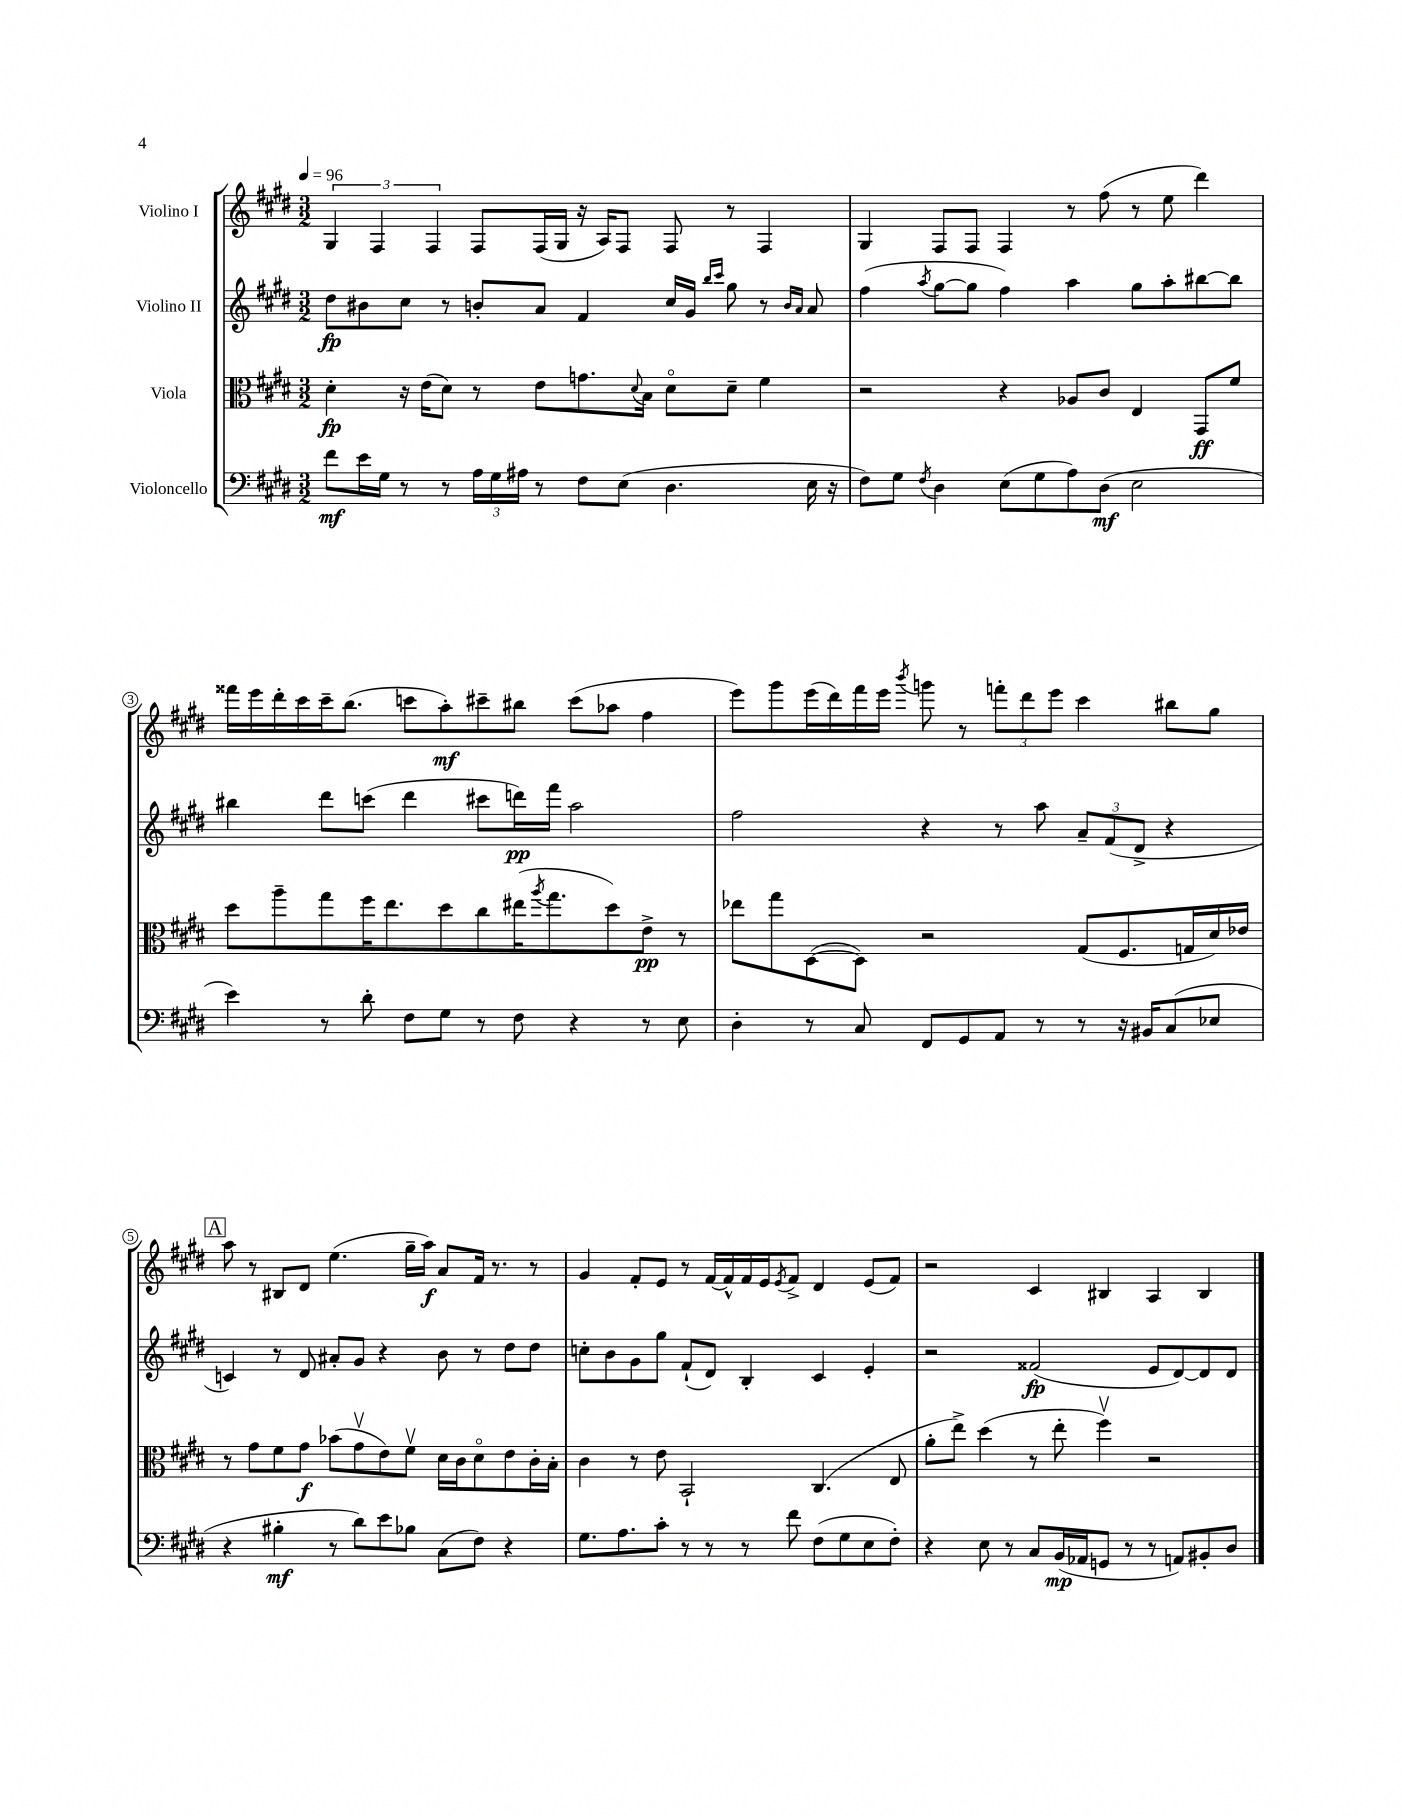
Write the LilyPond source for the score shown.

<<
\new StaffGroup <<
\new Staff = "s0" \with { instrumentName = "Violino I" } {
    \clef treble \key e \major \numericTimeSignature \time 3/2 \tempo 4 = 96
    \tuplet 3/2 { gis4 fis4 fis4 } fis8 fis16( gis16 r16 a16) fis8 fis8 r8 fis4 |
    gis4 fis8 fis8 fis4 r8 fis''8( r8 e''8 dis'''4) |
    fisis'''16 e'''16 dis'''16-. cis'''16 cis'''16-- b''8.( c'''8 a''8-.\mf) cis'''8-- bis''8 cis'''8( aes''8 fis''4 |
    e'''8) gis'''8 e'''16( dis'''16) fis'''16 e'''16 \acciaccatura { b'''8 } g'''8 r8 \tuplet 3/2 { f'''8-. dis'''8 e'''8 } cis'''4 bis''8 gis''8 |
    \mark \markup { \box "A" } a''8 r8 bis8 dis'8 e''4.( gis''16-- a''16\f) a'8 fis'16 r8. r8 |
    gis'4 fis'8-. e'8 r8 fis'16~ fis'16-^ fis'16 e'16 \acciaccatura { e'8 } fis'8-> dis'4 e'8( fis'8) |
    r2 cis'4 bis4 a4 bis4 \bar "|." |
}
\new Staff = "s1" \with { instrumentName = "Violino II" } {
    \clef treble \key e \major \numericTimeSignature \time 3/2
    dis''8\fp bis'8 cis''8 r8 b'8-. a'8 fis'4 cis''16 gis'16 \grace { b''16 cis'''16 } gis''8 r8 \grace { b'16 a'16 } a'8 |
    fis''4( \acciaccatura { a''8 } gis''8~ gis''8 fis''4) a''4 gis''8 a''8-. bis''8~ bis''8 |
    bis''4 dis'''8 c'''8( dis'''4 cis'''8 d'''16\pp) fis'''16 a''2 |
    fis''2 r4 r8 a''8 \tuplet 3/2 { a'8-- fis'8( dis'8-> } r4 |
    \mark \markup { \box "A" } c'4) r8 dis'8 ais'8-. gis'8 r4 b'8 r8 dis''8 dis''8 |
    c''8-. b'8 gis'8 gis''8 fis'8-!( dis'8) b4-. cis'4 e'4-. |
    r2 fisis'2\fp( e'8 dis'8~) dis'8 dis'8 \bar "|." |
}
\new Staff = "s2" \with { instrumentName = "Viola" } {
    \clef alto \key e \major \numericTimeSignature \time 3/2
    dis'4-.\fp r16 e'16( dis'8) r8 e'8 g'8. \appoggiatura { dis'8 } b16 dis'8\flageolet dis'8-- fis'4 |
    r2 r4 aes8 cis'8 e4 gis,8\ff fis'8 |
    dis''8 a''8-- gis''8 fis''16 e''8. dis''8 cis''8 eis''16( \acciaccatura { a''8 } gis''8. dis''8) e'8->\pp r8 |
    ees''8 gis''8 dis8~( dis8) r2 gis8( fis8. g16 dis'16) ees'16 |
    \mark \markup { \box "A" } r8 gis'8 fis'8 gis'8\f bes'8( gis'8\upbow e'8) fis'8\upbow dis'16 cis'16 dis'8\flageolet e'8 cis'16-. b16-. |
    cis'4 r8 e'8 b,2-! cis4.( e8 |
    a'8-. e''8->) dis''4( r8 e''8-. fis''4\upbow) r2 \bar "|." |
}
\new Staff = "s3" \with { instrumentName = "Violoncello" } {
    \clef bass \key e \major \numericTimeSignature \time 3/2
    fis'8\mf e'16 gis16 r8 r8 \tuplet 3/2 { a16 gis16 ais16 } r8 fis8 e8( dis4. e16 r16 |
    fis8) gis8 \acciaccatura { fis8 } dis4 e8( gis8 a8) dis8\mf( e2 |
    e'4) r8 dis'8-. fis8 gis8 r8 fis8 r4 r8 e8 |
    dis4-. r8 cis8 fis,8 gis,8 a,8 r8 r8 r16 bis,16 cis8( ees8 |
    \mark \markup { \box "A" } r4 bis4-.\mf r8 dis'8) e'8 bes8 cis8( fis8) r4 |
    gis8. a8. cis'8-. r8 r8 r8 fis'8 fis8( gis8 e8 fis8-.) |
    r4 e8 r8 cis8 b,16\mp( aes,16 g,8 r8 r8 a,8) bis,8-. dis8 \bar "|." |
}
>>
>>
\layout { \context { \Score \override BarNumber.stencil = #(make-stencil-circler 0.1 0.3 ly:text-interface::print) } }
